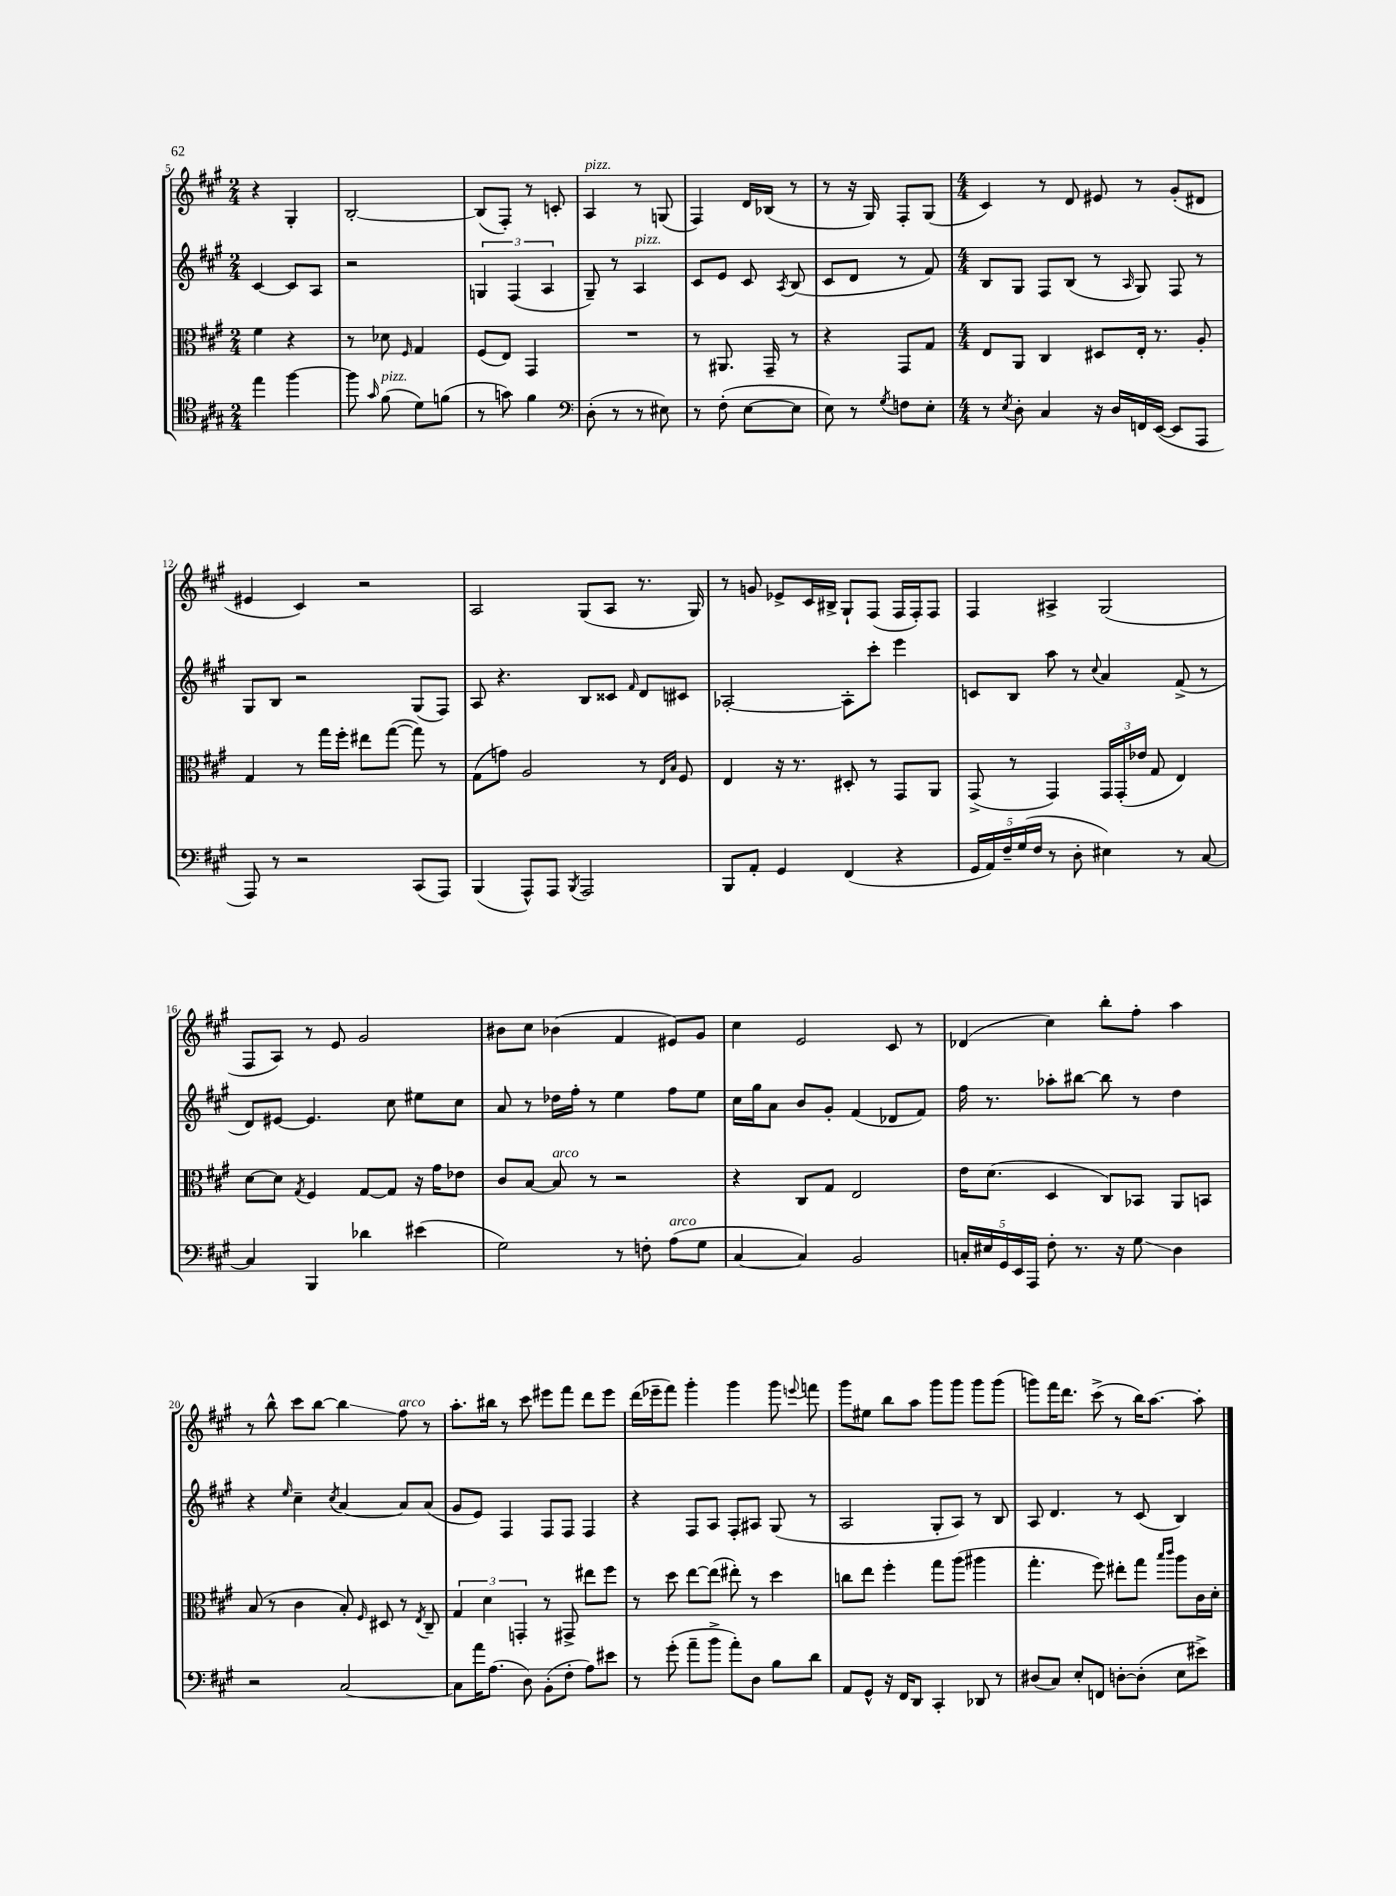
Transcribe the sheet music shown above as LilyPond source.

<<
\new StaffGroup <<
\new Staff = "s0" {
    \clef treble \key a \major \numericTimeSignature \time 2/4
    \autoBeamOff r4 gis4-. |
    b2~-. |
    b8[( fis8]-.) r8 c'8-. |
    a4^\markup { \italic "pizz." } r8 g8( |
    fis4) d'16[ bes16]( r8 |
    r8 r16 gis16) fis8[-. gis8]( |
    \numericTimeSignature \time 4/4 cis'4) r8 d'8 eis'8 r8 gis'8[-.( dis'8] |
    eis'4 cis'4) r2 |
    a2 gis8[( a8] r8. gis16) |
    r8 g'8 ees'8[-> cis'16 bis16]-> gis8[-! fis8]( fis16[ fis16-.) fis8] |
    fis4 ais4-> gis2( |
    fis8[ a8]) r8 e'8 gis'2 |
    bis'8[ cis''8] bes'4( fis'4 eis'8[) gis'8] |
    cis''4 e'2 cis'8 r8 |
    des'4( cis''4) b''8[-. fis''8]-. a''4 |
    r8 b''8-^ cis'''8[ b''8]~ b''4\glissando fis''8^\markup { \italic "arco" } r8 |
    a''8.[-. bis''16] r8 cis'''8 eis'''8[ fis'''8] d'''8[ eis'''8] |
    d'''16[( ees'''16-- fis'''8]) gis'''4-. gis'''4 gis'''8 \appoggiatura { e'''8 } f'''8 |
    gis'''8[ eis''8] b''8[ a''8] gis'''8[ gis'''8] gis'''8[ gis'''8]( |
    g'''8[) fis'''16 d'''8.] cis'''8->( r8 b''16[) a''8.]~ a''8-. \bar "|." |
}
\new Staff = "s1" {
    \clef treble \key a \major \numericTimeSignature \time 2/4
    \autoBeamOff cis'4~ cis'8[ a8] |
    r2 |
    \tuplet 3/2 { g4 fis4( a4 } |
    gis8--) r8 a4^\markup { \italic "pizz." } |
    cis'8[ e'8] cis'8 \acciaccatura { a8 } b8( |
    cis'8[ d'8] r8 fis'8) |
    \numericTimeSignature \time 4/4 b8[ gis8] fis8[ b8]( r8 \grace { a16 } gis8) fis8 r8 |
    gis8[ b8] r2 gis8[( fis8]) |
    a8 r4. b8[ cisis'8] \grace { fis'16 } d'8[ cis'8] |
    aes2~-. aes8[-. cis'''8]-. e'''4 |
    c'8[ b8] a''8 r8 \appoggiatura { cis''8 } a'4 fis'8->( r8 |
    d'8[) eis'8]~ eis'4. cis''8 eis''8[ cis''8] |
    a'8 r8 des''16[ fis''16]-. r8 e''4 fis''8[ e''8] |
    cis''16[ gis''16 a'8] b'8[ gis'8]-. fis'4( des'8[ fis'8]) |
    fis''16 r8. aes''8[-. bis''8]~ bis''8 r8 d''4 |
    r4 \grace { e''16 } cis''4-- \acciaccatura { cis''8 } a'4~ a'8[ a'8]( |
    gis'8[ e'8]) fis4 fis8[ fis8] fis4 |
    r4 fis8[ a8] fis8[-. ais8] gis8( r8 |
    a2 gis8[-. a8]) r8 b8 |
    a8 d'4. r8 cis'8( b4) \bar "|." |
}
\new Staff = "s2" {
    \clef alto \key a \major \numericTimeSignature \time 2/4
    \autoBeamOff fis'4 r4 |
    r8 des'8 \grace { fis16 } gis4 |
    fis8[( e8]) gis,4 |
    R2 |
    r8 ais,8. gis,16-- r8 |
    r4 gis,8[ gis8] |
    \numericTimeSignature \time 4/4 e8[ a,8] cis4 dis8[ e16]-. r8. a8-. |
    gis4 r8 gis''16[ fis''16]-. eis''8[ gis''8]~( gis''8) r8 |
    gis8[( g'8]) a2 r8 \grace { e16[ b16] } fis8 |
    e4 r16 r8. dis8-. r8 gis,8[ a,8] |
    gis,8->( r8 gis,4) \tuplet 3/2 { gis,16[ gis,16-.( ees'16] } gis8 e4) |
    d'8[~ d'8] \acciaccatura { gis8 } fis4 gis8[~ gis8] r16 gis'16[ ees'8] |
    cis'8[ b8]~ b8^\markup { \italic "arco" } r8 r2 |
    r4 cis8[ gis8] e2 |
    e'16[ d'8.]( d4 cis8[) bes,8] a,8[ b,8] |
    b8( r8 cis'4 b8-.) \grace { fis16 } dis8 r8 \acciaccatura { e8 } cis8-- |
    \tuplet 3/2 { gis4 d'4 g,4-. } r8 gis,8-> eis''8[ fis''8] |
    r8 d''8 e''8[~ e''8]( eis''8-.) r8 d''4 |
    c''8[ e''8] fis''4-. gis''8[ a''8]( ais''4 |
    gis''4.-. fis''8) eis''8[-. gis''8] \grace { b''16[ cis'''16] } a''8[ cis'16 d'16]-. \bar "|." |
}
\new Staff = "s3" {
    \clef tenor \key a \major \numericTimeSignature \time 2/4
    \autoBeamOff e''4 fis''4~ |
    fis''8 \grace { gis'16 } fis'8^\markup { \italic "pizz." }( d'8[) f'8]( |
    r8 g'8) fis'4 |
    \clef bass d8-.( r8 r8 eis8) |
    r8 fis8-.( e8[~ e8] |
    e8) r8 \acciaccatura { gis8 } f8[ e8]-. |
    \numericTimeSignature \time 4/4 r8 \acciaccatura { e8 } d8-. cis4 r16 d16[ f,16 e,16]~( e,8[ a,,8] |
    a,,8) r8 r2 cis,8[( a,,8]) |
    b,,4( a,,8[-^) a,,8] \acciaccatura { b,,8 } a,,2 |
    b,,8[ a,8]-. gis,4 fis,4( r4 |
    \tuplet 5/4 { gis,16[ a,16) fis16-- gis16( fis16] } r8 d8-. eis4) r8 cis8~ |
    cis4 b,,4 des'4 eis'4( |
    gis2) r8 f8-. a8[^\markup { \italic "arco" }( gis8] |
    cis4~ cis4) b,2 |
    \tuplet 5/4 { c16[-. eis16 gis,16 e,16 a,,16] } fis8-. r8. r16 gis8\glissando d4 |
    r2 cis2~ |
    cis8[ a'16 a8.]( d8) b,8[-.( fis8]-. a8[) eis'8] |
    r8 gis'8-.( a'8[-- b'8]-> a'8[-.) d8] b8[ d'8] |
    a,8[ gis,8]-^ r16 fis,16[ d,8] cis,4-. des,8 r8 |
    dis8[( cis8]) e8[-. f,8] d8[~-. d8]-.( e8[ eis'8]->) \bar "|." |
}
>>
>>
\layout { \context { \Score currentBarNumber = #5 } }
